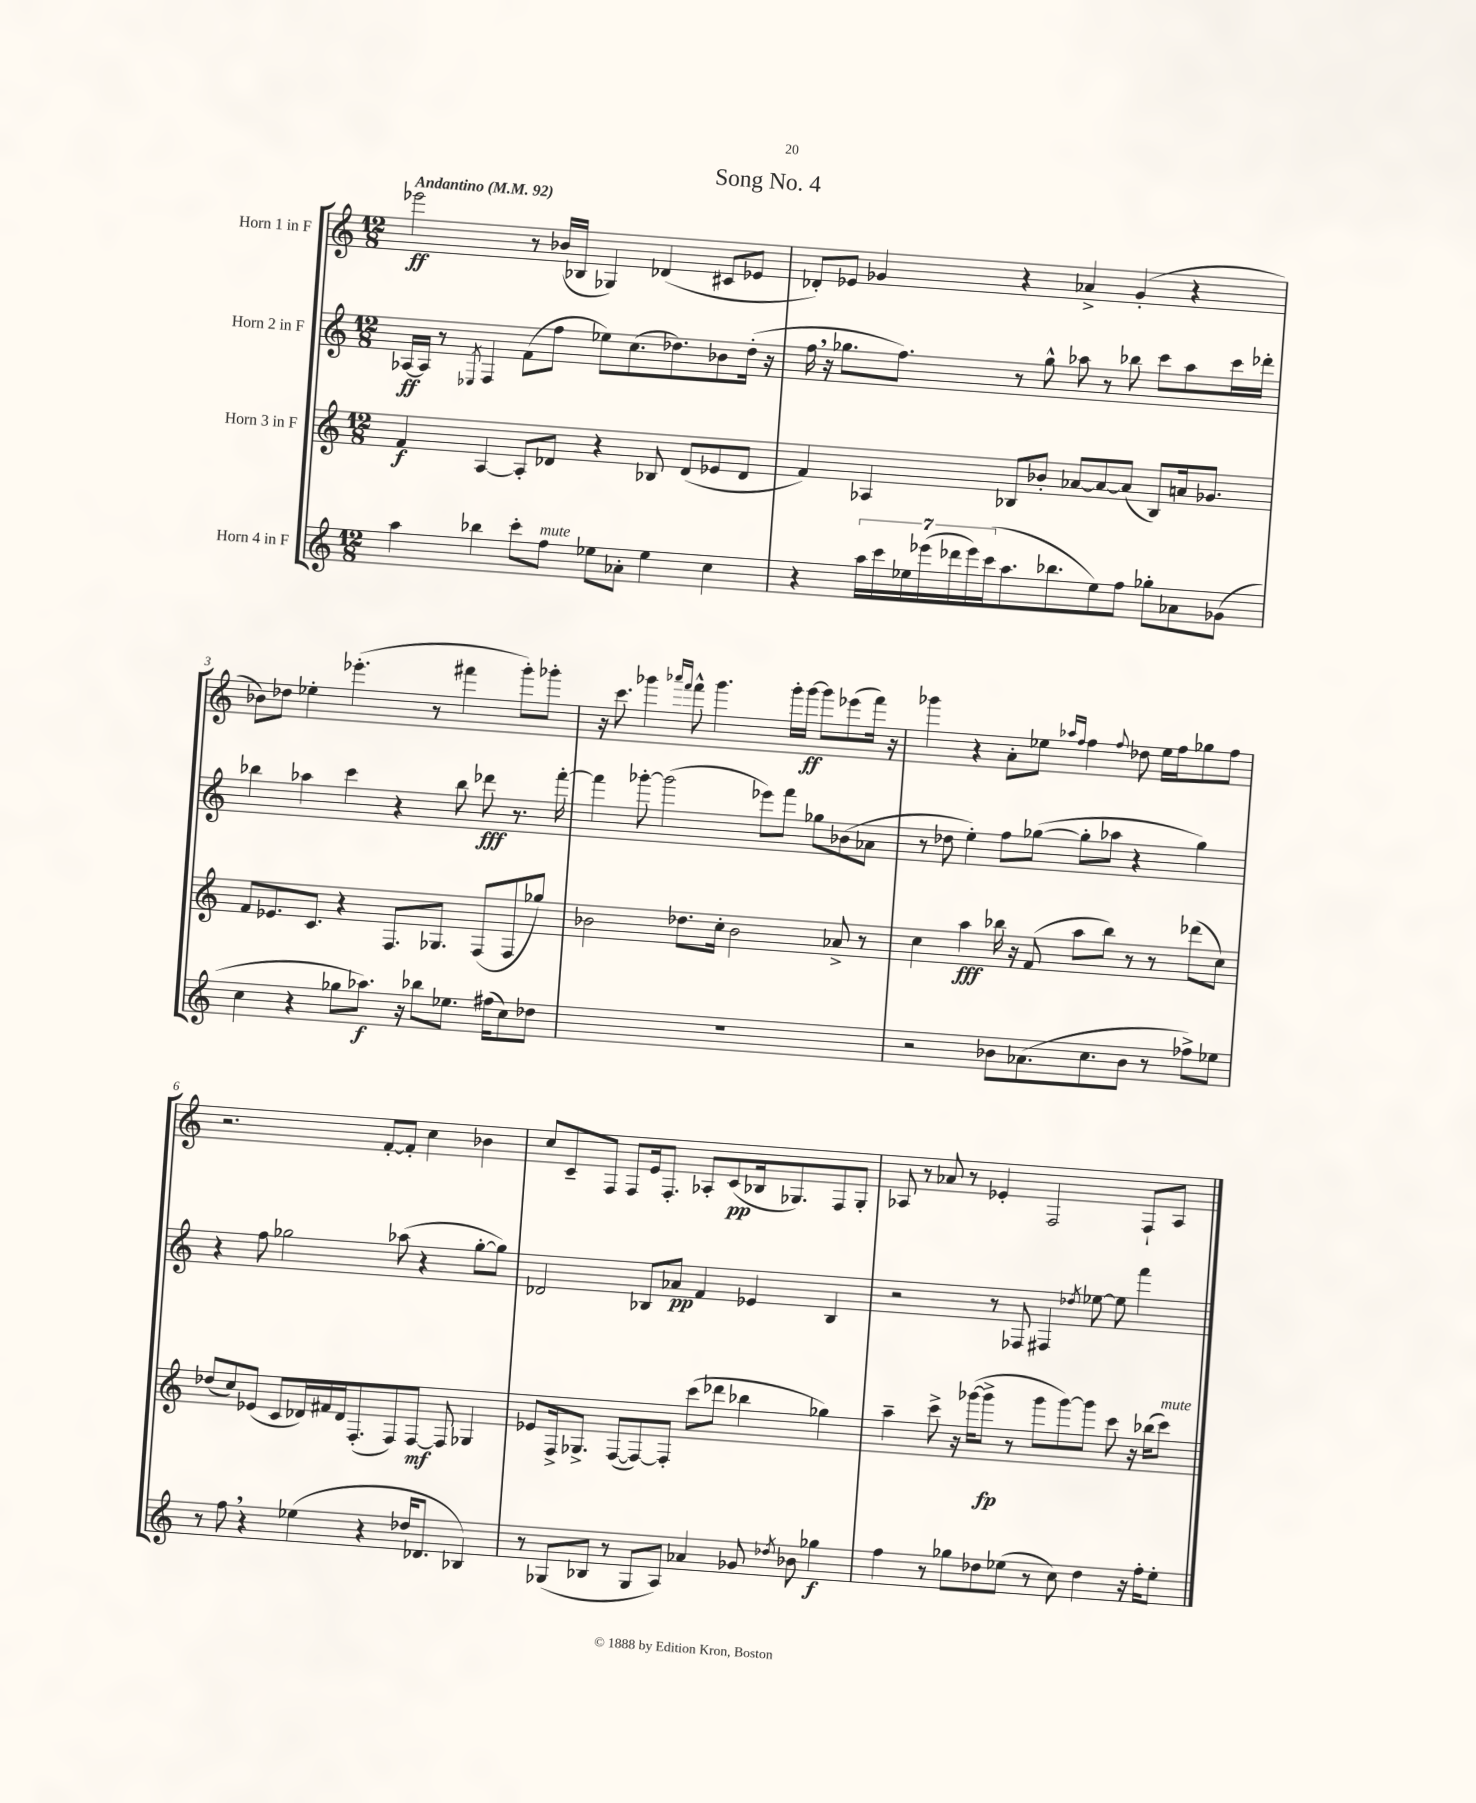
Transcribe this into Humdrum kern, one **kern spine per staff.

**kern	**kern	**kern	**kern
*staff4	*staff3	*staff2	*staff1
*clefG2	*clefG2	*clefG2	*clefG2
*k[]	*k[]	*k[]	*k[]
*M12/8	*M12/8	*M12/8	*M12/8
*MM92	*MM92	*MM92	*MM92
4aa\	4f/	[16A-/LL	2eee-\
.	.	16A-/]JJ	.
.	.	8r	.
.	.	8qE-/	.
4bb-\	[4A/	4F/	.
8ccc'\L	8A'/]L	(8f\L	8r
8ff\J	8d-/J	8ff\J	(16b-/LL
.	.	.	16B-/JJ
8ee-\L	4r	8ee-\L)	4G-/)
8a-'\J	.	(8.cc\	.
4ee-\	8B-/	.	(4d-/
.	.	8.dd-\)	.
.	(8d-/L	.	.
4cc\	8e-/	8b-\	8c#/L
.	8d-/J	(16dd-'\Jk	8e-/J
.	.	16r	.
=	=	=	=
4r	4f/)	16ff\	8d-'/L)
.	.	16r	.
.	.	8.gg-\L	8e-/J
28aa\LL	4A-/	.	4g-/
28ccc\	.	.	.
.	.	8.ff\J)	.
28ee-\	.	.	.
(28eee-\	.	.	.
28ddd-\	.	.	.
28eee-\)	.	.	.
(28ccc\J	.	.	.
8.aa\	8B-/L	8r	4r
.	8b-'/J	8gg-^^\	.
8.bb-\	.	.	.
.	[8a-/L	8aa-\	4a-^/
8ee-\)	8a-/_	8r	.
8ff\J	(8a-/]J	8bb-\	(4g-'/
8gg-'\L	8B-/L)	8ccc\L	.
8a-\	16a/k	8aa-\	4r
.	8.g-/J	.	.
(8g-\J	.	16ccc\L	.
.	.	16ddd-'\JJ	.
=	=	=	=
4cc\	8f/L	4bb-\	8b-\L)
.	8.e-/	.	8dd-\J
4r	.	4aa-\	4ee-'\
.	8.c/J	.	.
8gg-\L	4r	4ccc\	(4.eee-'\
8.aa-\J)	.	.	.
.	8.F/L	4r	.
16r	.	.	.
8bb-\L	.	.	8r
.	8.G-/J	.	.
8.ee-\J	.	8bb-\	4fff#\
.	(8F/L	8ddd-\	.
(16ff#\LK	.	.	.
8cc\)	8F/	8.r	8ggg'\L)
8dd-\J	8gg-/J)	.	8ggg-'\J
.	.	[16fff'\	.
=	=	=	=
1.r	2b-\	4fff\]	16r
.	.	.	8.ccc\
.	.	[8ggg-'\	4ggg-\
.	.	(2ggg-\]	.
.	.	.	16qqaaa-/LL
.	.	.	16qqfff/JJ
.	8.dd-\L	.	8fff^^\
.	.	.	4.ggg-\
.	16cc'\Jk	.	.
.	2b-\	.	.
.	.	8eee-\L)	.
.	.	8fff\J	16ggg-'\LL
.	.	.	[16ggg-\JJ
.	.	8gg-\L	8ggg-\]L
.	8a-^/	(8b-\	(8eee-\
.	8r	8a-\J	16fff\Jk)
.	.	.	16r
=	=	=	=
2r	4cc\	8r	4ggg-\
.	.	8dd-\	.
.	4aa\	4ee'\)	4r
8b-\L	16bb-\	8ff\L	8a'\L
.	16r	.	.
(8.a-\	(8f/	([8gg-\J	8ee-\J
.	.	.	16qqaa-/LL
.	.	.	16qqff/JJ
.	8aa\L	8gg-'\]L	4ff\
8.cc\	.	.	.
.	8bb-\J)	8aa-\J	.
.	.	.	8qqff/
8b-\J	8r	4r	8dd-\
8r	8r	.	16ee-\LL
.	.	.	16ff\J
8ff-^\L)	(8ddd-\L	4gg-\)	8gg-\
8ee-\J	8cc\J)	.	8ff\J
=	=	=	=
8r	(8dd-/L	4r	2.r
8ff\	8cc/)	.	.
4r	(8e-/J	8ff\	.
.	8c/L	2gg-\	.
(4ee-\	16d-/L)	.	.
.	16f#/	.	.
.	16d-/J	.	.
.	(8.F'/	.	.
4r	.	.	[8f'/L
.	8F/)	(8aa-\	8f'/]J
16dd-/LK	[8F/J	4r	4cc\
8.d-/J	.	.	.
.	8F/]	.	.
4B-/)	4G-/	[8gg-'\L	4b-\
.	.	8gg-\]J)	.
=	=	=	=
8r	8e-/L	2d-/	8cc/L
(8G-/L	16F^/k	.	8c~/
.	8.G-^/J	.	.
8B-/J	.	.	8F/J
8r	([8F/L	.	8F/L
8G-/L	8F/_)	8B-/L	16e/k
.	.	.	8.F'/J
8A/J)	8F'/]J	8a-/J	.
4a-/	(8ccc\L	4f/	8A-'/L
.	8ddd-\J	.	(8c/
8g-/	4bb-\	4e-/	16B-/k
.	.	.	8.G-/)
8qdd-/	.	.	.
8b-\	.	.	.
4gg-\	4gg-\)	4B-/	8F/
.	.	.	8G-'/J
=	=	=	=
4ff\	4aa~\	2r	8A-/
.	.	.	8r
8r	8ccc^\	.	8a-/
8gg-\L	16r	.	8r
.	([16ggg-\LK	.	.
8dd-\	8ggg-^\]J	8r	4e-'/
(8ee-\J	8r	8F-/	.
8r	8ggg-\L	4F#/	2F/
8cc\)	[8ggg-\)	.	.
.	.	8qdd-/	.
4dd-\	8ggg-\]J	[8ee-\	.
.	8ccc\	8ee-\]	.
16r	16r	4fff\	8F`/L
16ff'\LK	(16bb-\LK	.	.
8ee-'\J	8ccc\J)	.	8A-/J
==	==	==	==
*-	*-	*-	*-
